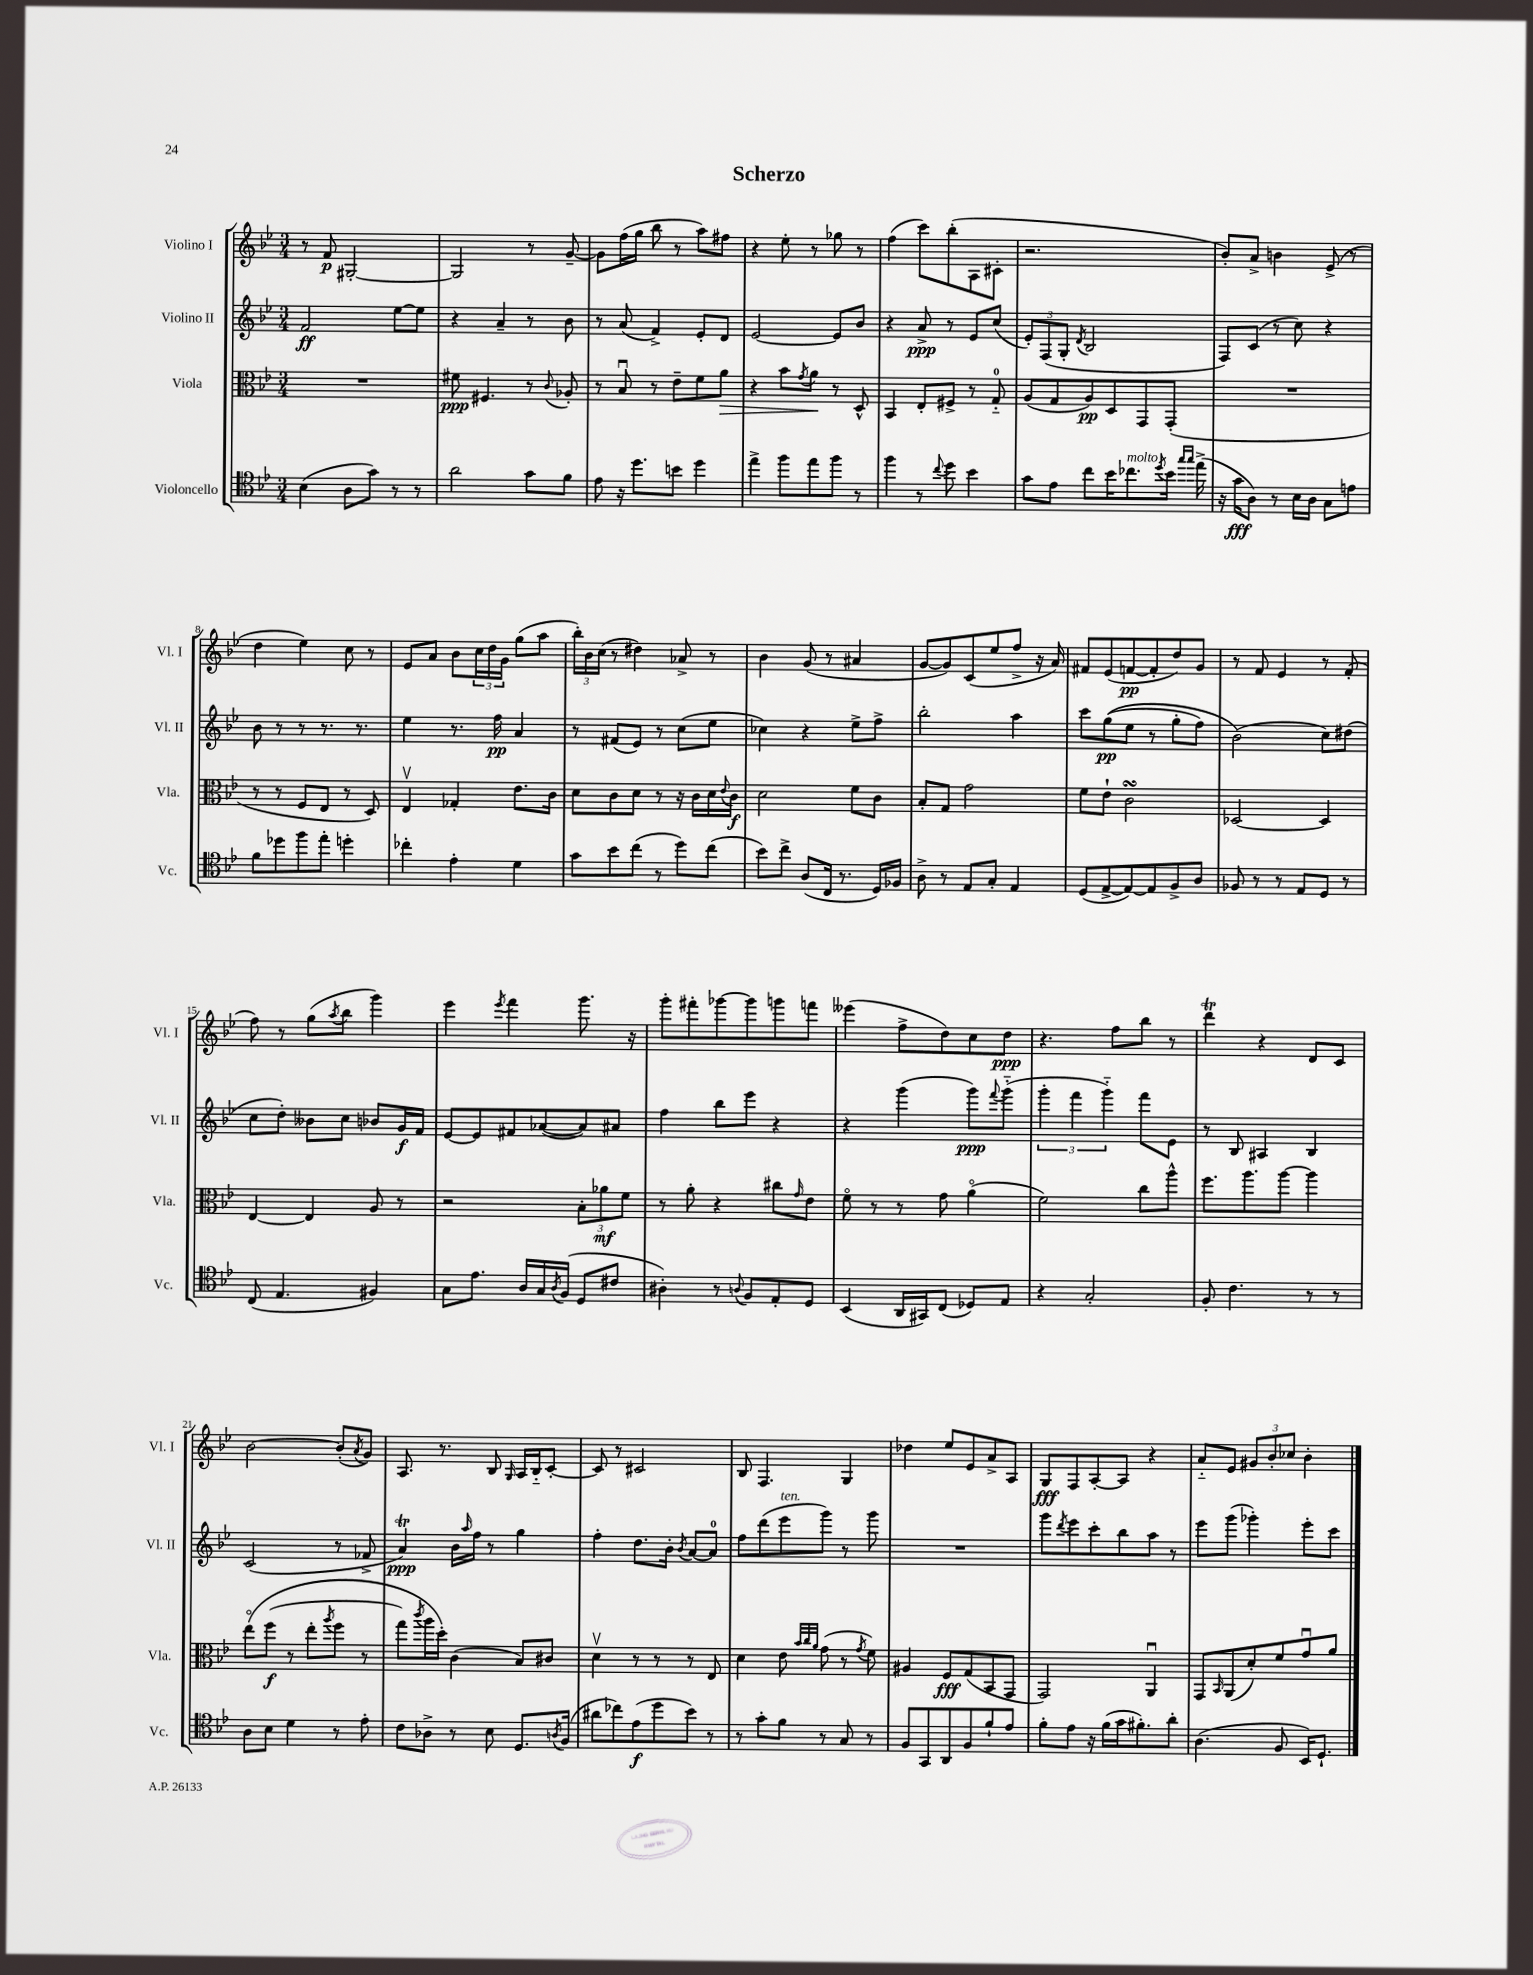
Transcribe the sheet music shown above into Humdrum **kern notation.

**kern	**kern	**kern	**kern
*staff4	*staff3	*staff2	*staff1
*clefC4	*clefC3	*clefG2	*clefG2
*k[b-e-]	*k[b-e-]	*k[b-e-]	*k[b-e-]
*M3/4	*M3/4	*M3/4	*M3/4
(4B-	2.r	2f	8r
.	.	.	8f
8A	.	.	[2G#'
8g)	.	.	.
8r	.	[8ee-	.
8r	.	8ee-]	.
=	=	=	=
2a	8f#	4r	2G#]
.	4.F#	.	.
.	.	4a~	.
8g	8r	8r	8r
.	8qqc	.	.
8f	8A-'	8b-	[8g~
=	=	=	=
8e-	8r	8r	8g]
16r	8B-u	(8a	(16ff
8.dd	.	.	16gg
.	8r	4f^)	8bb-
8b	8e-~	.	8r
4dd	8f	8e-'	8aa)
.	8a	8d	8ff#
=	=	=	=
4ee-^	4r	[2e-	4r
8ff	8b-	.	8ee-'
.	8qg	.	.
8ee-	8a	.	8r
8ff	8r	8e-]	8gg-
8r	8D^^	8b-	8r
=	=	=	=
4ff	4BB-	4r	(4ff
8r	8E-'	8a^	8ccc)
8qqcc	.	.	.
8dd	8F#^	8r	(8bb-'
4b-	8r	8e-	8A
.	8G'~	(8cc	8c#'
=	=	=	=
8g	(8A	12e-')	2.r
.	.	(12F	.
8e-	8G	.	.
.	.	12G'	.
.	.	8qd	.
8cc	8A)	2B-	.
16b-	8D	.	.
8.cc-	.	.	.
.	8GG	.	.
8qdd	.	.	.
16b-	(8GG'	.	.
16qqgg	.	.	.
16qqgg	.	.	.
(16ee-^	.	.	.
=	=	=	=
16r	2.r	8F)	8b-')
16g	.	.	.
8A)	.	(8c	8a^
8r	.	8r	4b
16B-	.	8cc)	.
16A	.	.	.
8G	.	4r	(8e-^
8e	.	.	8r
=	=	=	=
8f	8r	8b-	4dd
8dd-	8r	8r	.
8ff	8F	8r	4ee-)
8ee-'	8E-	8.r	.
4dd'	8r	.	8cc
.	.	8.r	.
.	8D)	.	8r
=	=	=	=
4cc-'	4E-v	4ee-	8e-
.	.	.	8a
4e-'	4G-'	8.r	8b-
.	.	.	24cc
.	.	.	24dd
.	.	16ff	.
.	.	.	24g
4d	8.e-	4a	(8gg
.	.	.	8aa
.	16c	.	.
=	=	=	=
8g	8d	8r	24bb-')
.	.	.	24b-
.	.	.	(24cc
8b-	8c	(8f#	8r
(8cc	8d	8e-)	4dd#)
8r	8r	8r	.
8dd)	16r	(8cc	8a-^
.	16c	.	.
(8cc	16d	8ee-	8r
.	8qqe-	.	.
.	16c	.	.
=	=	=	=
8b-)	2d	4cc-)	4b-
8cc^	.	.	.
(8A	.	4r	(8g
16C	.	.	8r
8.r	.	.	.
.	8f	8ee-^	4a#
16D)	8c	8ff^	.
16F-	.	.	.
=	=	=	=
8A^	8B-'	2bb-'	[8g
8r	8G	.	8g])
8E-	2g	.	(8c
8G'	.	.	8ee-
4E-	.	4aa	8ff^
.	.	.	16r
.	.	.	16a)
=	=	=	=
(8D	8f	8ccc	8f#
[8E-^	8e-`	&((8gg	(8e-
8E-_)	2c	8ee-	[8f
8E-]	.	8r	8f']
8F^	.	8gg'	8dd)
8A	.	8ff)	8g
=	=	=	=
8F-	[2D-	(2b-&)	8r
8r	.	.	8f
8r	.	.	4e-
8E-	.	.	.
8D	4D-]	8cc)	8r
8r	.	(8dd#	(8f'
=	=	=	=
(8C	[4E-	8cc	8ff)
4.E-	.	8dd')	8r
.	4E-]	8b--	(8gg
.	.	.	8qaa
.	.	8cc	8bb-
4F#)	8A	8b-	4ggg)
.	8r	16g	.
.	.	16f	.
=	=	=	=
8G	2r	[8e-	4eee-
8.e-	.	8e-]	.
.	.	.	8qeee-
.	.	8f#	4fff
16A	.	.	.
16G	.	([8a-	.
8qA	.	.	.
(16F	.	.	.
8D	12B-'	8a-])	8.ggg
.	12a-	.	.
8c#	.	8a#	.
.	12f	.	.
.	.	.	16r
=	=	=	=
4A#')	8r	4ff	8ggg'
.	8a'	.	8fff#'
8r	4r	8bb-	[8ggg-
8qqA	.	.	.
8F	.	8eee-	8ggg-]
8E-'	8cc#	4r	8ggg
.	16qqg	.	.
8D	8e-	.	8fff
=	=	=	=
(4BB-	8fo	4r	(4eee--
.	8r	.	.
16AA	8r	(4ggg	8ff^
16GG#)	.	.	.
(8C	8g	.	8dd)
8D-)	(4ao	8ggg)	8cc
.	.	8qqfff	.
8E-	.	(8ggg'~	8dd
=	=	=	=
4r	2f)	6ggg'	4.r
.	.	6fff	.
2G'	.	.	.
.	.	6ggg'~)	.
.	.	.	8ff
.	8cc	8fff	8bb-
.	8aa^^	8e-	8r
=	=	=	=
8F'	8.ff	8r	4ddd
4.c	.	8B-	.
.	8.aa	.	.
.	.	4A#	4r
.	[8aa	.	.
8r	4aa]	4B-	8d
8r	.	.	8c
=	=	=	=
8A	&(8ee-o	(2c	[2b-
8B-	(8ff	.	.
4d	8r	.	.
.	8ee-'	.	.
.	8qaa	.	.
8r	8ff	8r	(8b-']
.	.	.	8qa
8e-'	8r	8f-^	8g)
=	=	=	=
8c	8gg)	4a)	8.A
.	8qccc	.	.
8A-^	16aa	.	.
.	16dd'&)	.	8.r
8r	(4c	16b-	.
.	.	16qqaa	.
.	.	16ff	.
8B-	.	8r	8B-
.	.	.	16qqG
8.D	8B-)	4gg	16A
.	.	.	16B-'~
.	8c#	.	[8c'
8qA	.	.	.
(16F	.	.	.
=	=	=	=
8a#	4dv	4ff'	8c]
8cc-)	.	.	8r
(8e-	8r	8.dd	2c#
8dd	8r	.	.
.	.	16b-'	.
.	.	8qb-	.
8b-)	8r	[8a	.
8r	8E-	8a]	.
=	=	=	=
8r	4d	8ff	8B-
8g'	.	(8ddd	4.F
8f	8e-	8eee-	.
.	32qqb-	.	.
.	32qqcc	.	.
.	32qqa	.	.
8r	(8g	8ggg)	.
8G	8r	8r	4G
.	8qg	.	.
8r	8f)	8ggg	.
=	=	=	=
8F	4A#	2.r	4dd-
8GG	.	.	.
8AA	8F	.	8ee-
8F	(8G	.	8e-
8f`	8BB-	.	8a^
8e-	8GG	.	8A
=	=	=	=
8f'	2GG)	8ggg	8G
.	.	8qddd	.
8e-	.	8eee-	8F
16r	.	8ccc'	[8A'
(16f	.	.	.
16g	.	8bb-	8A]
8.f#')	.	.	.
.	4AAu	8aa	4r
8a'	.	8r	.
=	=	=	=
(4.A	8GG	8eee-	8a'~
.	16qqBB-	.	.
.	(8AA	(8ggg	8e-
.	8d')	4ggg-')	12g#
.	.	.	12b-'
8F	8f	.	.
.	.	.	12cc-
16BB-)	8gu	8eee-'	4b-'
8.D`	.	.	.
.	8a	8ccc	.
==	==	==	==
*-	*-	*-	*-
